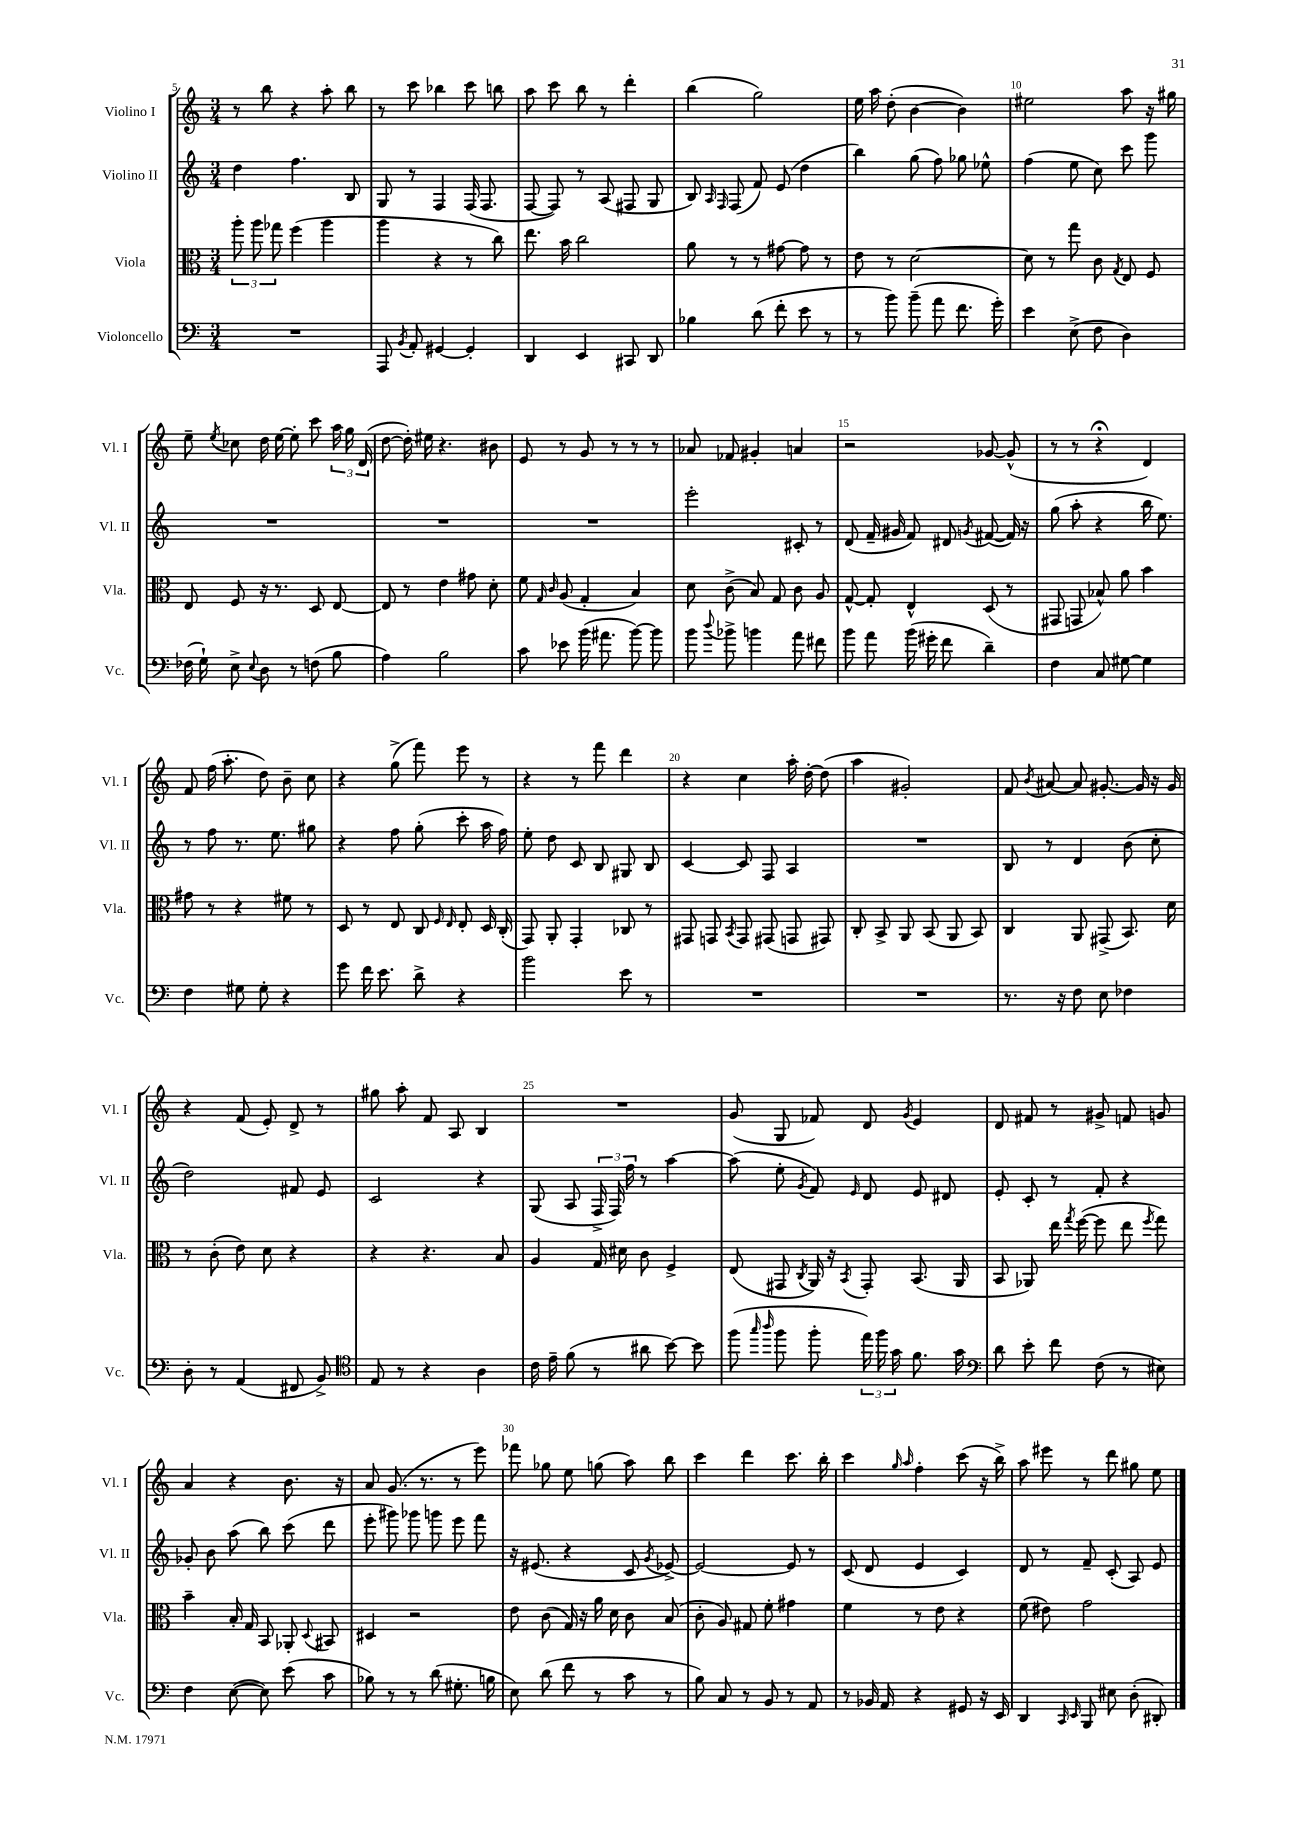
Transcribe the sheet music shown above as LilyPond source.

<<
\new StaffGroup <<
\new Staff = "s0" \with { instrumentName = "Violino I" shortInstrumentName = "Vl. I" } {
    \clef treble \key c \major \numericTimeSignature \time 3/4
    \autoBeamOff r8 b''8 r4 a''8-. b''8 |
    r8 c'''8 bes''4 c'''8 b''8 |
    a''8 c'''8 b''8 r8 d'''4-. |
    b''4( g''2) |
    e''16 a''16 d''8-.( b'4~ b'4) |
    eis''2 a''8 r16 gis''16 |
    e''8-- \acciaccatura { e''8 } ces''8 d''16 e''16~ e''8-. c'''8 \tuplet 3/2 { a''16 g''16 d'16( } |
    d''8~ d''16-.) eis''16 r4. bis'8 |
    e'8 r8 g'8 r8 r8 r8 |
    aes'8 fes'8 gis'4-. a'4 |
    r2 ges'8~ ges'8-^( |
    r8 r8 r4\fermata d'4) |
    f'8 f''16( a''8.-. d''8) b'8-- c''8 |
    r4 g''8->( f'''8) e'''8 r8 |
    r4 r8 f'''8 d'''4 |
    r4 c''4 a''16-. d''16~-. d''8( |
    a''4 gis'2-.) |
    f'8 \acciaccatura { b'8 } ais'8~ ais'8 gis'8.~-. gis'16 r16 gis'16 |
    r4 f'8( e'8-.) d'8-> r8 |
    gis''8 a''8-. f'8 a8 b4 |
    R2. |
    g'8( g8 fes'8) d'8 \acciaccatura { g'8 } e'4 |
    d'8 fis'8 r8 gis'8-> f'8 g'8 |
    a'4 r4 b'8. r16 |
    a'8 g'8.( r8. r8 e'''8) |
    fes'''8 ges''8 e''8 g''8( a''8) b''8 |
    c'''4 d'''4 c'''8. b''16-. |
    c'''4 \grace { g''16 a''16 } f''4-. c'''8( r16 b''16->) |
    a''8 eis'''8 r8 d'''8 gis''8 e''8 \bar "|." |
}
\new Staff = "s1" \with { instrumentName = "Violino II" shortInstrumentName = "Vl. II" } {
    \clef treble \key c \major \numericTimeSignature \time 3/4
    \autoBeamOff d''4 f''4. b8 |
    g8 r8 f4 f16( f8. |
    f8~ f8) r8 a8( fis8 g8 |
    b8) \grace { a16 f16 } f8( f'8) e'8( d''4 |
    b''4) g''8( f''8) ges''8 ees''8-^ |
    f''4( e''8 c''8) c'''8 g'''8 |
    R2. |
    R2. |
    R2. |
    e'''2-. cis'8-. r8 |
    d'8( f'16-- gis'16 f'8) dis'8 \acciaccatura { g'8 } fis'8~( fis'16) r16 |
    g''8( a''8-. r4 b''16 e''8.) |
    r8 f''8 r8. e''8. gis''8 |
    r4 f''8 g''8-.( c'''8-. a''16 f''16) |
    e''8-. d''8 c'8 b8 gis8 b8 |
    c'4~ c'8 f8 a4 |
    R2. |
    b8 r8 d'4 b'8( c''8-. |
    d''2) fis'8 e'8 |
    c'2 r4 |
    g8( a8 \tuplet 3/2 { f16-> f16) f''16 } r8 a''4~ |
    a''8( e''8-. \acciaccatura { g'8 } f'8) \grace { e'16 } d'8 e'8 dis'8 |
    e'8-. c'8-. r8 f'8-. r4 |
    ges'8-. b'8 a''8( b''8) c'''8( d'''8 |
    e'''8-. gis'''8) ges'''8 g'''8 e'''8 f'''8 |
    r16 eis'8.( r4 c'8 \acciaccatura { g'8 } ees'8~->) |
    ees'2~ ees'8 r8 |
    c'8( d'8 e'4 c'4) |
    d'8 r8 f'8-- c'8-.( a8) e'8 \bar "|." |
}
\new Staff = "s2" \with { instrumentName = "Viola" shortInstrumentName = "Vla." } {
    \clef alto \key c \major \numericTimeSignature \time 3/4
    \autoBeamOff \tuplet 3/2 { a''8-. a''8 ges''8 } f''4( a''4 |
    a''4 r4 r8 c''8) |
    e''8. b'16 c''2 |
    a'8 r8 r8 gis'8~ gis'8 r8 |
    e'8 r8 d'2~ |
    d'8 r8 g''8 c'8 \acciaccatura { g8 } e8 f8 |
    e8 f8 r16 r8. d8 e8~ |
    e8 r8 e'4 gis'8 d'8-. |
    f'8 \grace { g16 c'16 } a8( g4-. b4) |
    d'8 c'8->( b8) g8 c'8 a8 |
    g8~-^ g8-. e4-^ d8( r8 |
    gis,8 g,8 bes8-^) a'8 b'4 |
    gis'8 r8 r4 fis'8 r8 |
    d8 r8 e8 c8 \grace { f16 e16 } e8-. d16 c16-.( |
    g,8) a,8-. g,4-. ces8 r8 |
    gis,8 g,8 \acciaccatura { b,8 } g,8 gis,8( g,8 gis,8) |
    c8-. b,8-> a,8 b,8( a,8 b,8) |
    c4 a,8 gis,8->( b,8.) d'16 |
    r8 c'8-.( e'8) d'8 r4 |
    r4 r4. b8 |
    a4 g16 dis'16 c'8 f4-> |
    e8( gis,8 \acciaccatura { c8 } a,16) r16 \acciaccatura { b,8 } gis,8-. b,8.( a,16 |
    b,8 aes,8) e''16 \acciaccatura { g''8 } f''16~( f''8 e''8 \acciaccatura { f''8 } g''8) |
    b'4-- b16-. g16 b,8 aes,8-. \appoggiatura { d8 } bis,8 |
    dis4 r2 |
    e'8 c'8( g16) r16 a'16 d'16 c'8 b8( |
    c'8-. a8) gis8 f'8-. gis'4 |
    f'4 r8 e'8 r4 |
    f'8( eis'8) g'2 \bar "|." |
}
\new Staff = "s3" \with { instrumentName = "Violoncello" shortInstrumentName = "Vc." } {
    \clef bass \key c \major \numericTimeSignature \time 3/4
    \autoBeamOff R2. |
    a,,8 \acciaccatura { b,8 } a,8-. gis,4~ gis,4-. |
    d,4 e,4 cis,8 d,8 |
    bes4 d'8( f'8-. e'8 r8 |
    r8 b'8) b'8--( a'8 f'8. g'16-.) |
    e'4 e8->( f8 d4) |
    fes16( g16-!) e8-> \appoggiatura { e8 } d8 r8 f8( b8 |
    a4) b2 |
    c'8 ees'8 b'16( ais'8. b'8~) b'8 |
    b'8 \appoggiatura { d''8 } bes'8-> b'4 a'8 fis'8 |
    b'8 a'8 b'16( gis'16-. f'8 d'4--) |
    f4 c8 gis8~ gis4 |
    f4 gis8 gis8-. r4 |
    g'8 f'16 e'8. d'8-> r4 |
    b'2 e'8 r8 |
    R2. |
    R2. |
    r8. r16 f8 e8 fes4 |
    d8-. r8 a,4( fis,8 b,8->) |
    \clef tenor e8 r8 r4 a4 |
    c'16 e'16-- f'8( r8 ais'8 b'8~) b'8 |
    f''8( \grace { g''16 a''16 } f''8 f''8-. \tuplet 3/2 { e''16) f''16 g'16 } f'8. g'16 |
    \clef bass d'8 e'8-. f'8 f8( r8 eis8) |
    f4 e8~( e8) e'8( c'8 |
    bes8) r8 r8 d'8( gis8.-. b16 |
    e8) d'8( f'8 r8 c'8 r8 |
    b8) c8 r8 b,8 r8 a,8 |
    r8 bes,16 a,16 r4 gis,8 r16 e,16 |
    d,4 \grace { c,16 e,16 } b,,8 eis8 d8-.( dis,8-.) \bar "|." |
}
>>
>>
\layout { \context { \Score currentBarNumber = #5 \override BarNumber.break-visibility = ##(#f #t #t) barNumberVisibility = #(every-nth-bar-number-visible 5) } }
